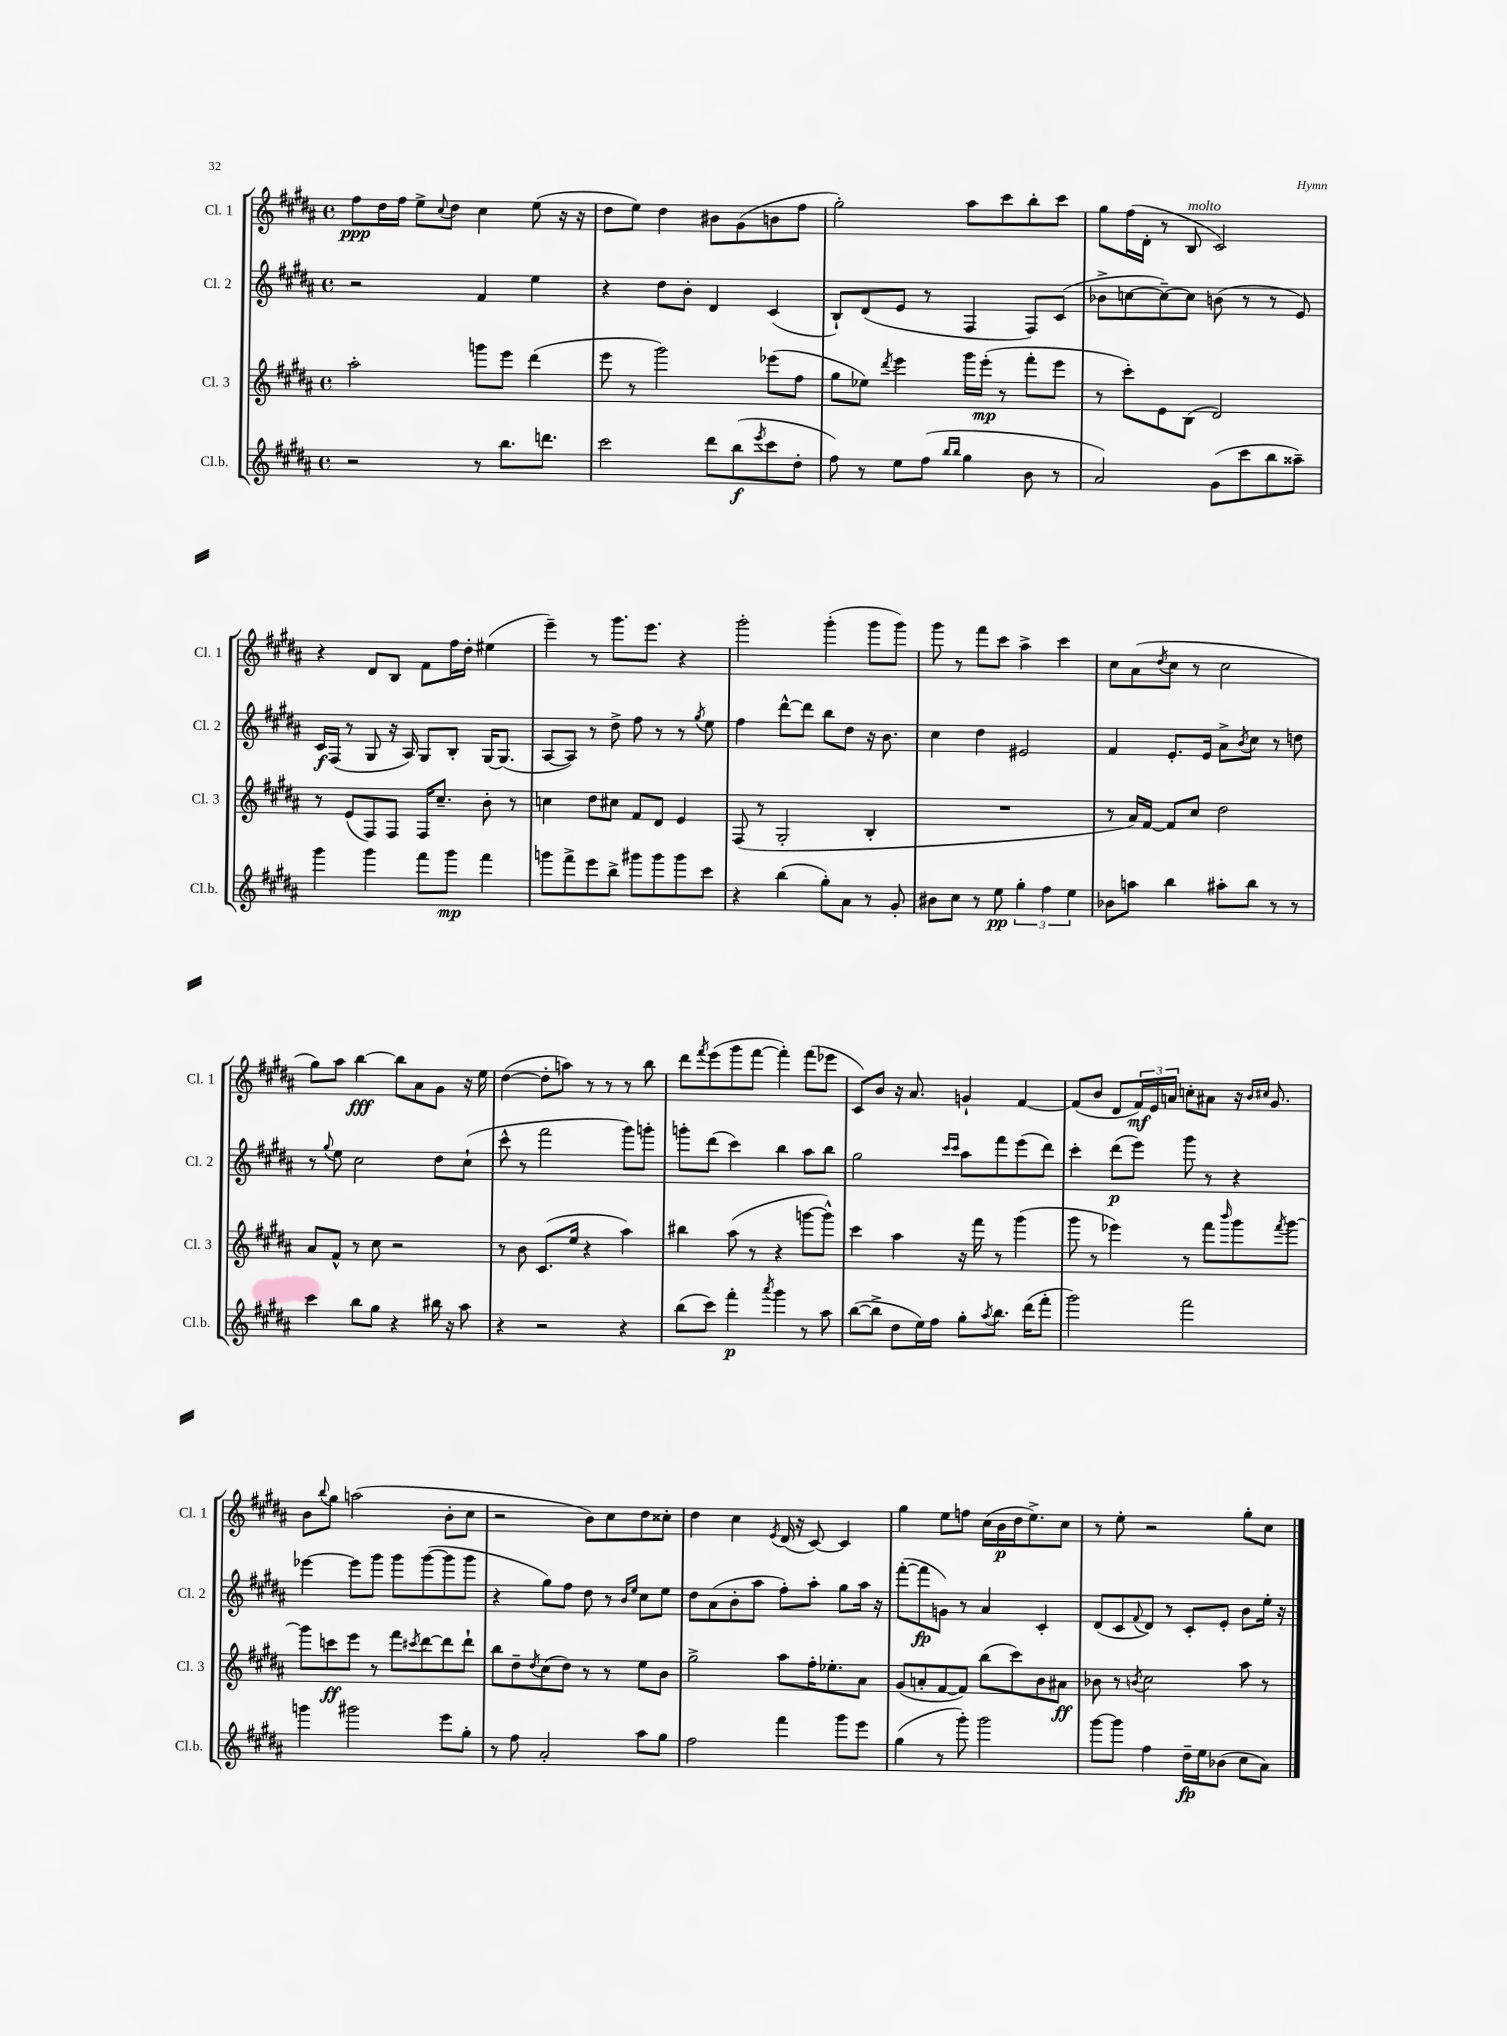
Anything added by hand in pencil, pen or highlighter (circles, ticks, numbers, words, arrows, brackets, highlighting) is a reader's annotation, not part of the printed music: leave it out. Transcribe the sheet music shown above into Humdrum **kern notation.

**kern	**dynam	**kern	**dynam	**kern	**dynam	**kern	**dynam
*part4	*part4	*part3	*part3	*part2	*part2	*part1	*part1
*staff4	*staff4	*staff3	*staff3	*staff2	*staff2	*staff1	*staff1
*I"Cl.b.	*	*I"Cl. 3	*	*I"Cl. 2	*	*I"Cl. 1	*
*I'Cl.b.	*	*I'Cl. 3	*	*I'Cl. 2	*	*I'Cl. 1	*
*clefG2	*	*clefG2	*	*clefG2	*	*clefG2	*
*k[f#c#g#d#a#]	*	*k[f#c#g#d#a#]	*	*k[f#c#g#d#a#]	*	*k[f#c#g#d#a#]	*
*M4/4	*	*M4/4	*	*M4/4	*	*M4/4	*
*met(c)	*	*met(c)	*	*met(c)	*	*met(c)	*
=12	=12	=12	=12	=12	=12	=12	=12
2r	.	2aa#'\	.	2r	.	8ff#\L	ppp
.	.	.	.	.	.	16dd#\L	.
.	.	.	.	.	.	16ff#\JJ	.
.	.	.	.	.	.	8ee^\L	.
.	.	.	.	.	.	8qqcc#/	.
.	.	.	.	.	.	8dd#\J	.
8r	.	8gggn\L	.	4f#/	.	4cc#\	.
8.bb\L	.	8eee\J	.	.	.	.	.
.	.	(4ddd#\	.	4ee\	.	(8ee\	.
8.dddn\J	.	.	.	.	.	.	.
.	.	.	.	.	.	16r	.
.	.	.	.	.	.	16r	.
=13	=13	=13	=13	=13	=13	=13	=13
2ccc#\	.	8eee\	.	4r	.	8dd#\L	.
.	.	8r	.	.	.	8ee\J)	.
.	.	2ggg#\)	.	8dd#\L	.	4dd#\	.
.	.	.	.	8b'\J	.	.	.
8ddd#\L	.	.	.	4d#/	.	8b#X\L	.
(8bb\	f	.	.	.	.	(8g#\	.
8qeee/	.	.	.	.	.	.	.
8ccc#\	.	(8eee-X\L	.	(4c#/	.	8bn\	.
8dd#'\J	.	8ff#\J	.	.	.	8ff#\J	.
=14	=14	=14	=14	=14	=14	=14	=14
8ff#\)	.	8gg#\L	.	8B`/L)	.	2gg#'\)	.
8r	.	8ee-X\J)	.	(8d#/	.	.	.
.	.	8qddd#/	.	.	.	.	.
8ee\L	.	4eee\	.	8e/J	.	.	.
(8ff#\J	.	.	.	8r	.	.	.
16qqbb/LL	.	.	.	.	.	.	.
16qqbb/JJ	.	.	.	.	.	.	.
4gg#\	.	16ggg#\LL	.	4F#/	.	8aa#\L	.
.	.	(16eee'\JJ	mp	.	.	.	.
.	.	8r	.	.	.	8ccc#\	.
8b\	.	8fff#'\L	.	8F#/L)	.	8bb'\	.
8r	.	8eee\J	.	(8c#/J	.	8ccc#\J	.
=15	=15	=15	=15	=15	=15	=15	=15
2a#/)	.	8r	.	8b-X^\L	.	8gg#\L	.
.	.	8ccc#'\L)	.	[8ccn\	.	(16ff#\L	.
.	.	.	.	.	.	16d#'\JJ	.
.	.	8e\	.	8cc~\_)	.	8r	.
!	!	!	!	!	!	!LO:TX:a:i:t=molto	!
.	.	(8B\J	.	8cc\J]	.	8B/	.
(8g#\L	.	2d#/)	.	(8bn\	.	2c#/)	.
8ccc#\	.	.	.	8r	.	.	.
8bb\	.	.	.	8r	.	.	.
8aa##X~\J)	.	.	.	8e/)	.	.	.
!!LO:LB:g=z
=16	=16	=16	=16	=16	=16	=16	=16
4ggg#\	.	8r	.	16c#/LL	f	4r	.
.	.	.	.	(16F#/JJ	.	.	.
.	.	(8e/L	.	8r	.	.	.
4ggg#\	.	8F#/)	.	8G#/	.	8d#/L	.
.	.	8F#/J	.	16r	.	8B/J	.
.	.	.	.	16A#/)	.	.	.
8fff#\L	.	16F#/KL	.	8G#/L	.	8f#\L	.
.	.	8.cc#~/J	.	.	.	.	.
8ggg#\J	mp	.	.	8B'/J	.	16ff#\L	.
.	.	.	.	.	.	16dd#'\JJ	.
4fff#\	.	8b'\	.	[16G#/KL	.	(4ee#X\	.
.	.	.	.	(8.G#/J]	.	.	.
.	.	8r	.	.	.	.	.
=17	=17	=17	=17	=17	=17	=17	=17
8gggn\L	.	4ccn\	.	[8A#/L	.	4eee~\)	.
8fff#^\	.	.	.	8A#/J])	.	.	.
8eee\	.	8dd#\L	.	8r	.	8r	.
8bb^\J	.	8cc#X\J	.	8dd#^\	.	8.ggg#\L	.
8ggg#X\L	.	8f#/L	.	8ff#\	.	.	.
.	.	.	.	.	.	8.eee\J	.
8ggg#\	.	8d#/J	.	8r	.	.	.
8ggg#\	.	4e/	.	8r	.	4r	.
.	.	.	.	8qgg#/	.	.	.
8ccc#\J	.	.	.	8ee\	.	.	.
=18	=18	=18	=18	=18	=18	=18	=18
4r	.	(8F#/	.	4ff#\	.	2ggg#'\	.
.	.	8r	.	.	.	.	.
(4bb\	.	2G#'/	.	[8ddd#^^\L	.	.	.
.	.	.	.	8ddd#\J]	.	.	.
8gg#'\L)	.	.	.	8bb\L	.	(4ggg#'\	.
8a#\J	.	.	.	8dd#\J	.	.	.
8r	.	4B'/	.	16r	.	8ggg#\L	.
.	.	.	.	8.b\	.	.	.
8g#'/	.	.	.	.	.	8ggg#\J)	.
=19	=19	=19	=19	=19	=19	=19	=19
8b#X\L	.	1r	.	4cc#\	.	8ggg#\	.
8cc#\J	.	.	.	.	.	8r	.
8r	.	.	.	4dd#\	.	8fff#\L	.
8ee\	pp	.	.	.	.	8ccc#\J	.
6gg#'\	.	.	.	2e#X/	.	4aa#^\	.
6ff#\	.	.	.	.	.	.	.
.	.	.	.	.	.	4ccc#\	.
6ee\	.	.	.	.	.	.	.
=20	=20	=20	=20	=20	=20	=20	=20
8b-X\L	.	8r	.	4f#/	.	8cc#\L	.
8aan\J	.	16a#/LL)	.	.	.	(8a#\	.
.	.	[16f#/JJ	.	.	.	.	.
.	.	.	.	.	.	8qdd#/	.
4bb\	.	8f#/L]	.	8.e'/L	.	8cc#\J	.
.	.	8cc#/J	.	.	.	8r	.
.	.	.	.	16e/Jk	.	.	.
8aa#X'\L	.	2dd#\	.	8a#^\L	.	2cc#\	.
.	.	.	.	8qb/	.	.	.
8bb\J	.	.	.	8cc#\J	.	.	.
8r	.	.	.	8r	.	.	.
8r	.	.	.	8ddn\	.	.	.
!!LO:LB:g=z
=21	=21	=21	=21	=21	=21	=21	=21
4ccc#\	.	8a#/L	.	8r	.	8gg#\L)	.
.	.	.	.	8qqgg#/	.	.	.
.	.	8f#^^/J	.	8ee\	.	8aa#\J	.
8bb\L	.	8r	.	2cc#\	.	[4bb\	fff
8gg#\J	.	8cc#\	.	.	.	.	.
4r	.	2r	.	.	.	8bb\L]	.
.	.	.	.	.	.	8a#\	.
16bb#X\	.	.	.	8dd#\L	.	8g#\J	.
16r	.	.	.	.	.	.	.
8aa#\	.	.	.	(8cc#`\J	.	16r	.
.	.	.	.	.	.	16ee\	.
=22	=22	=22	=22	=22	=22	=22	=22
4r	.	8r	.	8ccc#^^\	.	([4dd#\	.
.	.	8b\	.	8r	.	.	.
2r	.	(8.c#/L	.	2fff#\	.	8dd#'\L]	.
.	.	.	.	.	.	8aan\J)	.
.	.	16ee/Jk	.	.	.	.	.
.	.	4r	.	.	.	8r	.
.	.	.	.	.	.	8r	.
4r	.	4aa#\)	.	8ggg#\L)	.	8r	.
.	.	.	.	8gggn'\J	.	8bb\	.
=23	=23	=23	=23	=23	=23	=23	=23
(8bb\L	.	4bb#X\	.	8gggn'\L	.	8ddd#\L	.
.	.	.	.	.	.	8qfff#/	.
8ccc#\J)	.	.	.	(8ddd#\J	.	(8eee\	.
4fff#'\	p	(8aa#\	.	4ccc#\)	.	8ggg#\	.
.	.	8r	.	.	.	[8fff#\J	.
8qaaa#/	.	.	.	.	.	.	.
4ggg#\	.	4r	.	4bb\	.	4fff#'\])	.
8r	.	[8gggn\L	.	8aa#\L	.	(8fff#\L	.
8aa#\	.	8ggg^^\J])	.	8bb\J	.	8eee-X\J	.
=24	=24	=24	=24	=24	=24	=24	=24
([8bb\L	.	4ccc#\	.	2gg#\	.	8c#/L)	.
8bb^\J]	.	.	.	.	.	8b/J	.
8dd#\L	.	4aa#\	.	.	.	16r	.
.	.	.	.	.	.	8.a#/	.
16ee\L)	.	.	.	.	.	.	.
16ff#\JJ	.	.	.	.	.	.	.
.	.	.	.	16qqccc#/LL	.	.	.
.	.	.	.	16qqccc#/JJ	.	.	.
8gg#'\L	.	16r	.	8aa#\L	.	4gn`/	.
.	.	16fff#\	.	.	.	.	.
8qaa#/	.	.	.	.	.	.	.
8.bb\J	.	8r	.	8fff#\	.	.	.
.	.	(4ggg#\	.	(8eee\	.	[4f#/	.
(16ddd#\KL	.	.	.	.	.	.	.
8fff#'\J	.	.	.	8ddd#\J)	.	.	.
=25	=25	=25	=25	=25	=25	=25	=25
2ggg#\)	.	8ggg#\	.	4ccc#'\	.	(8f#/L]	.
.	.	8r	.	.	.	8b/J	.
.	.	4eee-X\)	.	(8ddd#\L	p	8d#/L	.
.	.	.	.	8eee\J)	.	24f#/L)	mf
.	.	.	.	.	.	24e/	.
.	.	.	.	.	.	24an/JJ	.
2fff#\	.	8r	.	8ggg#\	.	8ccn'\L	.
.	.	8fff#\L	.	8r	.	8a#X\J	.
.	.	16qqbbb/	.	.	.	.	.
.	.	8ggg#\	.	4r	.	16r	.
.	.	.	.	.	.	16qqb/LL	.
.	.	.	.	.	.	16qqcc#X/JJ	.
.	.	.	.	.	.	8.g#/	.
.	.	8qfff#/	.	.	.	.	.
.	.	[8ggg#\J	.	.	.	.	.
!!LO:LB:g=z
=26	=26	=26	=26	=26	=26	=26	=26
4gggn\	.	8ggg#\L]	.	[4eee-X\	.	8b\L	.
.	.	.	.	.	.	8qqbb/	.
.	.	8cccn\	ff	.	.	8gg#\J	.
2ggg#X\	.	8eee\J	.	8eee-\L]	.	(2aan\	.
.	.	8r	.	8ggg#\J	.	.	.
.	.	8fff#\L	.	8ggg#\L	.	.	.
.	.	8qccc#X/	.	.	.	.	.
.	.	[8ddd#\	.	([8ggg#\	.	.	.
8eee\L	.	8ddd#\]	.	8ggg#\]	.	8b'\L	.
8gg#'\J	.	8ddd#`\J	.	8ggg#\J	.	8cc#\J	.
=27	=27	=27	=27	=27	=27	=27	=27
8r	.	8bb\L	.	4r	.	2r	.
8ff#\	.	8dd#~\	.	.	.	.	.
.	.	8qdd#/	.	.	.	.	.
2a#'/	.	(8cc#\	.	8gg#\L)	.	.	.
.	.	8dd#\J)	.	8ff#\J	.	.	.
.	.	8r	.	8dd#\	.	8b\L)	.
.	.	8r	.	8r	.	8cc#\	.
.	.	.	.	16qqb/LL	.	.	.
.	.	.	.	16qqee/JJ	.	.	.
8aa#\L	.	8ee\L	.	8cc#\L	.	8dd#\	.
8gg#\J	.	8b\J	.	8ee\J	.	8cc##X'\J	.
=28	=28	=28	=28	=28	=28	=28	=28
2ff#\	.	2gg#^\	.	8dd#\L	.	4dd#\	.
.	.	.	.	(8a#\	.	.	.
.	.	.	.	8b'\	.	4cc#\	.
.	.	.	.	8aa#\J	.	.	.
.	.	.	.	.	.	8qe/	.
4fff#\	.	8aa#\L	.	8ff#'\L)	.	(16d#/	.
.	.	.	.	.	.	16r	.
.	.	16ff#'\K	.	8aa#'\J	.	[8c#/)	.
.	.	8.ee-X'\	.	.	.	.	.
8ggg#\L	.	.	.	8gg#\L	.	4c#/]	.
8eee\J	.	8a#\J	.	16aa#\Jk	.	.	.
.	.	.	.	16r	.	.	.
=29	=29	=29	=29	=29	=29	=29	=29
(4gg#\	.	(8g#/L	.	([8fff#'\L	.	4gg#\	.
.	.	8an'/	.	8fff#\]	fp	.	.
8r	.	[8f#/	.	8gn\J)	.	8ee\L	.
8ggg#'\)	.	8f#/J])	.	8r	.	8ffn\J	.
2ggg#\	.	(8bb\L	.	4a#/	.	(16cc#\LL	.
.	.	.	.	.	.	16b\	p
.	.	8ccc#\)	.	.	.	16dd#\J	.
.	.	.	.	.	.	8.ee^\)	.
.	.	8b\	.	4c#'/	.	.	.
.	.	8a#X\J	ff	.	.	8cc#\J	.
=30	=30	=30	=30	=30	=30	=30	=30
[8ggg#\L	.	8b-X\	.	(8d#/L	.	8r	.
8ggg#\J]	.	8r	.	8c#/	.	8ee'\	.
.	.	8qbn/	.	8qqf#/	.	.	.
4ff#\	.	2cc#\	.	8d#/J)	.	2r	.
.	.	.	.	8r	.	.	.
16dd#~\LL	fp	.	.	8c#'/L	.	.	.
16ee\J	.	.	.	.	.	.	.
(8b-X\J	.	.	.	8e'/J	.	.	.
8cc#\L	.	8aa#\	.	8b\L	.	8gg#'\L	.
8a#\J)	.	8r	.	16ee'\Jk	.	8cc#\J	.
.	.	.	.	16r	.	.	.
==	==	==	==	==	==	==	==
*-	*-	*-	*-	*-	*-	*-	*-
